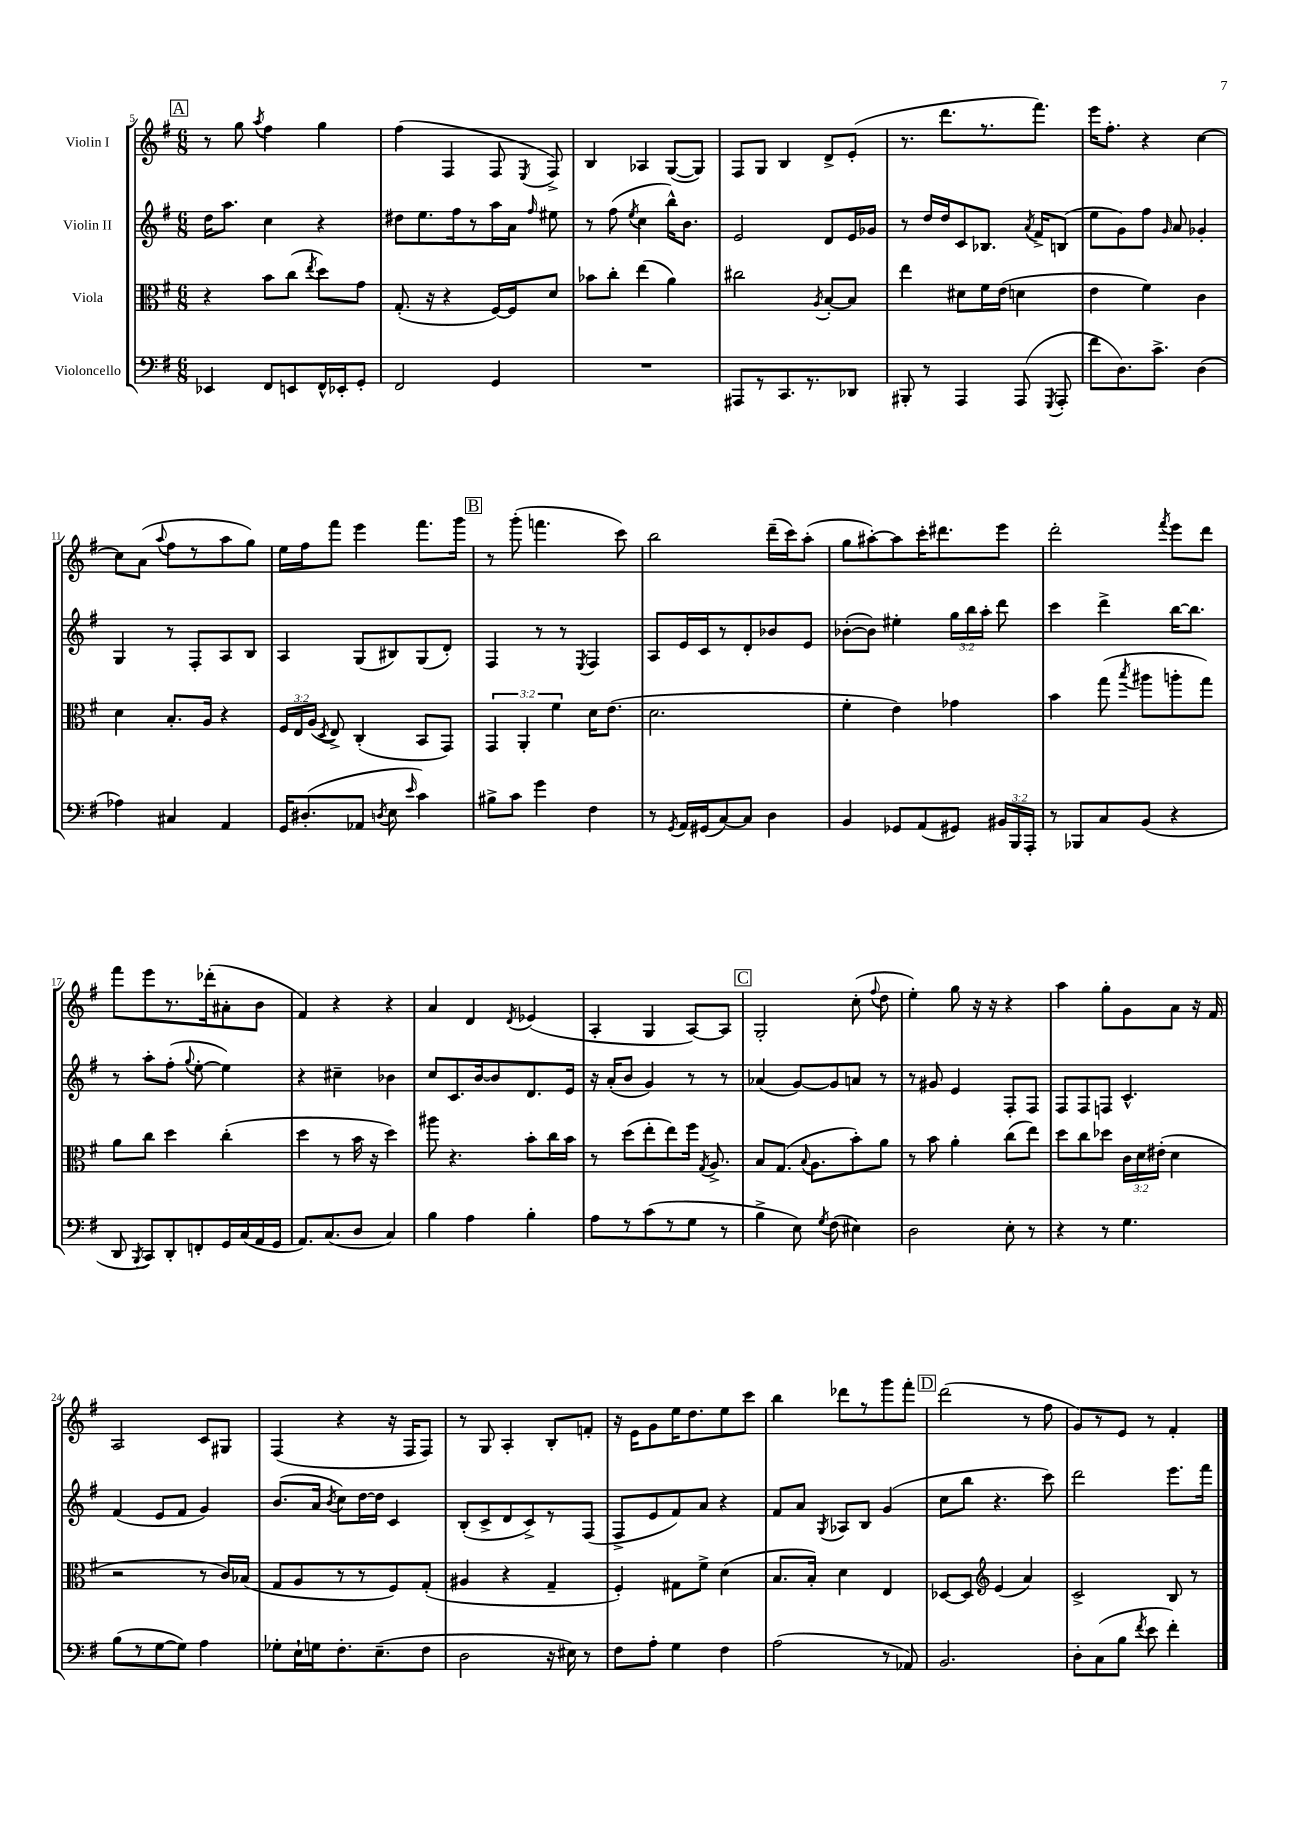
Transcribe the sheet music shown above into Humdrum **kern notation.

**kern	**kern	**kern	**kern
*part4	*part3	*part2	*part1
*staff4	*staff3	*staff2	*staff1
*I"Violoncello	*I"Viola	*I"Violin II	*I"Violin I
*clefF4	*clefC3	*clefG2	*clefG2
*k[f#]	*k[f#]	*k[f#]	*k[f#]
*M6/8	*M6/8	*M6/8	*M6/8
!!LO:REH:place=s1:t=A
=5	=5	=5	=5
4EE-X/	4r	16dd\KL	8r
.	.	8.aa\J	.
.	.	.	8gg\
.	.	.	8qaa/
8FF#/L	8b\L	4cc\	4ff#\
8EEn/	(8cc\J	.	.
.	8qee/	.	.
16FF#^^/L	8dd\L)	4r	4gg\
16EE-X'/J	.	.	.
8GG'/J	8g\J	.	.
=6	=6	=6	=6
2FF#/	(8.G'/	8dd#X\L	(4ff#\
.	.	8.ee\	.
.	16r	.	.
.	4r	.	4F#/
.	.	16ff#\k	.
.	.	8r	.
4GG/	[16F#/LL)	16aa\L	8F#/
.	16F#/J]	16a\JJ	.
.	.	16qqff#/	8qE/
.	8d/J	8ee#X\	8F#^/)
=7	=7	=7	=7
2.r	8b-X\L	8r	4B/
.	8cc'\J	(8ff#\	.
.	.	8qee/	.
.	(4ee\	4cc\	4A-X/
.	4a\)	16bb^^\KL)	([8G/L
.	.	8.b\J	.
.	.	.	8G/J])
=8	=8	=8	=8
8AAA#X/L	2cc#X\	2e/	8F#/L
8r	.	.	8G/J
8.CC/	.	.	4B/
8.r	.	.	.
.	8qA/	.	.
.	[8B'/L	8d/L	8d^/L
8DD-X/J	8B/J]	16e/L	(8e'/J
.	.	16g-X/JJ	.
=9	=9	=9	=9
8BBB#X'/	4ee\	8r	8.r
8r	.	16dd/LL	.
.	.	16dd/J	8.ddd\L
4AAA/	8d#X\L	8c/	.
.	16f#\L	8.B-X/J	8.r
.	(16e\JJ	.	.
(8AAA/	4dn\	.	.
.	.	8qa/	.
.	.	16f#^/KL	8.fff#\J)
8qGGG/	.	.	.
8AAA'/	.	(8Bn/J	.
=10	=10	=10	=10
8f#\L	4e\	8ee\L	16eee\KL
.	.	.	8.ff#'\J
8.D\)	.	8g\)	.
.	4f#\)	8ff#\J	4r
8.c^\J	.	.	.
.	.	16qqg/	.
.	.	8a/	.
(4D\	4c\	4g-X'/	[4cc\
!!LO:LB:g=z
=11	=11	=11	=11
4A-X\)	4d\	4G/	8cc\L]
.	.	.	(8a\J
.	.	.	8qqaa/
4C#X/	8.B'/L	8r	8ff#\L
.	.	8F#'/L	8r
.	16A/Jk	.	.
4AA/	4r	8A/	8aa\
.	.	8B/J	8gg\J)
=12	=12	=12	=12
16GG/KL	24F#/LL	4A/	16ee\LL
.	24E/	.	.
(8.D#X'/	.	.	16ff#\J
.	(24A/JJ	.	.
.	8qD/	.	.
.	8E^/)	.	8fff#\J
8AA-X/J	(4C'/	(8G/L	4eee\
8qDn/	.	.	.
8E\	.	8B#X/)	.
16qqe/	.	.	.
4c\)	8BB/L	(8G/	8.fff#\L
.	8GG/J)	8d'/J)	.
.	.	.	16ggg\Jk
!!LO:REH:place=s1:t=B
=13	=13	=13	=13
8B#X^\L	6GG/	4F#/	8r
8c\J	.	.	(8ggg'\
.	6AA'/	.	.
4g\	.	8r	4.fffn\
.	6f#\	.	.
.	.	8r	.
.	.	8qE/	.
4F#\	16d\KL	4F#/	.
.	(8.e\J	.	.
.	.	.	8ccc\)
=14	=14	=14	=14
8r	2.d\	8A/L	2bb\
8qGG/	.	.	.
16AA/LL	.	16e/L	.
(16GG#X/J	.	16c/J	.
[8C/)	.	8r	.
8C/J]	.	8d'/	.
4D\	.	8b-X/	(16ddd~\LL
.	.	.	16ccc\J)
.	.	8e/J	(8aa'\J
=15	=15	=15	=15
4BB/	4f#'\	([8b-X'\L	8gg\L
.	.	8b-\J])	[8aa#X'\)
8GG-X/L	4e\)	4ee#X'\	8aa#\]
(8AA/	.	.	16ccc'\K
.	.	.	8.ddd#X\
8GG#X/J)	4g-X\	24gg\LL	.
.	.	24bb\	.
.	.	24aa'\JJ	.
24BB#X/LL	.	8ddd\	8eee\J
24BBB/	.	.	.
24AAA'/JJ	.	.	.
=16	=16	=16	=16
8r	4b\	4ccc\	2ddd'\
8BBB-X/L	.	.	.
8C/	(8gg\	4ddd^\	.
.	8qbb/	.	.
(8BB/J	8aa#X\L	.	.
.	.	.	8qfff#/
4r	8aan'\	[16bb\KL	8eee\L
.	.	8.bb\J]	.
.	8gg\J)	.	8ddd\J
!!LO:LB:g=z
=17	=17	=17	=17
8DD/	8a\L	8r	8fff#\L
8qBBB/	.	.	.
8CC/L)	8cc\J	8aa'\L	8eee\
8DD'/	4dd\	(8ff#'\J	8.r
.	.	8qqgg/	.
8FFn'/	.	[8ee'\	.
.	.	.	(16ddd-X'\k
16GG/L	(4cc'\	4ee\])	8a#X'\
(16C/	.	.	.
16AA/	.	.	8b\J
16GG/JJ	.	.	.
=18	=18	=18	=18
8.AA/L)	4dd\	4r	4f#/)
(8.C/	.	.	.
.	8r	4cc#X~\	4r
8D/J	16b\	.	.
.	16r	.	.
4C/)	4dd\)	4b-X\	4r
=19	=19	=19	=19
4B\	8aa#X\	8cc/L	4a/
.	4.r	8.c/	.
4A\	.	.	4d/
.	.	[16b/k	.
.	.	8b/]	.
.	.	.	8qd/
4B'\	8b'\L	8.d/	(4e-X/
.	16cc\L	.	.
.	16b\JJ	16e/Jk	.
=20	=20	=20	=20
8A\L	8r	16r	4A'/
.	.	(16a'/KL	.
8r	(8dd\L	8b/J	.
(8c\	8ee'\	4g/)	4G/
8r	8ee\)	.	.
8G\J	16ff#\Jk	8r	[8A/L)
.	8qG/	.	.
.	8.A^/	.	.
8r	.	8r	8A/J]
!!LO:REH:place=s1:t=C
=21	=21	=21	=21
4B^\	8B/L	(4a-X/	2G'/
.	(8.G/J	.	.
8E\)	.	[8g/L)	.
.	8qqB/	.	.
.	8.A\L	.	.
8qG/	.	.	.
(8F#\	.	8g/]	.
4E#X\)	8b'\)	8an/J	(8cc'\
.	.	.	8qqff#/
.	8a\J	8r	8dd\
=22	=22	=22	=22
2D\	8r	8r	4ee'\)
.	8b\	8g#X/	.
.	4a'\	4e/	8gg\
.	.	.	16r
.	.	.	16r
8E'\	(8cc\L	8F#'/L	4r
8r	8ee\J)	8F#/J	.
=23	=23	=23	=23
4r	8dd\L	8F#/L	4aa\
.	8cc\	8F#/	.
8r	8dd-X\J	8Fn/J	8gg'\L
4.G\	24c\LL	4.c^^/	8g\
.	24d\	.	.
.	(24e#X'\JJ	.	.
.	4d\	.	8a\J
.	.	.	16r
.	.	.	16f#/
!!LO:LB:g=z
=24	=24	=24	=24
(8B\L	2r	(4f#/	2A/
8r	.	.	.
[8G\	.	8e/L	.
8G\J])	.	8f#/J	.
4A\	8r	4g/)	8c/L
.	16c/LL)	.	8G#X/J
.	(16B-X/JJ	.	.
=25	=25	=25	=25
8G-X'\L	8G/L	(8.b/L	(4F#/
16E`\L	8A/	.	.
16Gn\J	.	16a/Jk	.
.	.	8qb/	.
8.F#'\	8r	8cc\L)	4r
.	8r	[16dd\L	.
(8.E~\	.	16dd\JJ]	.
.	8F#/)	4c/	16r
.	.	.	16F#/KL
8F#\J	(8G'/J	.	8F#/J)
=26	=26	=26	=26
2D\	4A#X/	(8B'/L	8r
.	.	8c^/	8G/
.	4r	8d/	4A'/
.	.	8c^/)	.
16r	4G~/	8r	8B'/L
16E#X\)	.	.	.
8r	.	(8F#/J	8fn'/J
=27	=27	=27	=27
8F#\L	4F#'/)	8F#^/L	16r
.	.	.	16e\KL
8A'\J	.	8e/	8g\
4G\	8G#X\L	8f#/)	16ee\K
.	.	.	8.dd\
.	8f#^\J	8a/J	.
4F#\	(4d\	4r	8ee\
.	.	.	8ccc\J
=28	=28	=28	=28
(2A\	8.B/L	8f#/L	4bb\
.	.	8a/J	.
.	16B'/Jk)	.	.
.	.	8qG/	.
.	4d\	8A-X/L	8ddd-X\L
.	.	8B/J	8r
8r	4E/	(4g/	8ggg\
8AA-X/)	.	.	8fff#'\J
!!LO:REH:place=s1:t=D
=29	=29	=29	=29
2.BB/	[8D-X/L	8cc\L	(2ddd\
.	8D-/J]	8bb\J	.
*	*clefG2	*	*
.	(4e/	4.r	.
.	4a/)	.	8r
.	.	8ccc\)	8ff#\
=30	=30	=30	=30
8D'\L	2c^/	2ddd\	8g/L)
(8C\	.	.	8r
8B\J	.	.	8e/J
8qf#/	.	.	.
8e\	.	.	8r
4f#'\)	8B/	8.eee\L	4f#'/
.	8r	.	.
.	.	16fff#\Jk	.
==	==	==	==
*-	*-	*-	*-
